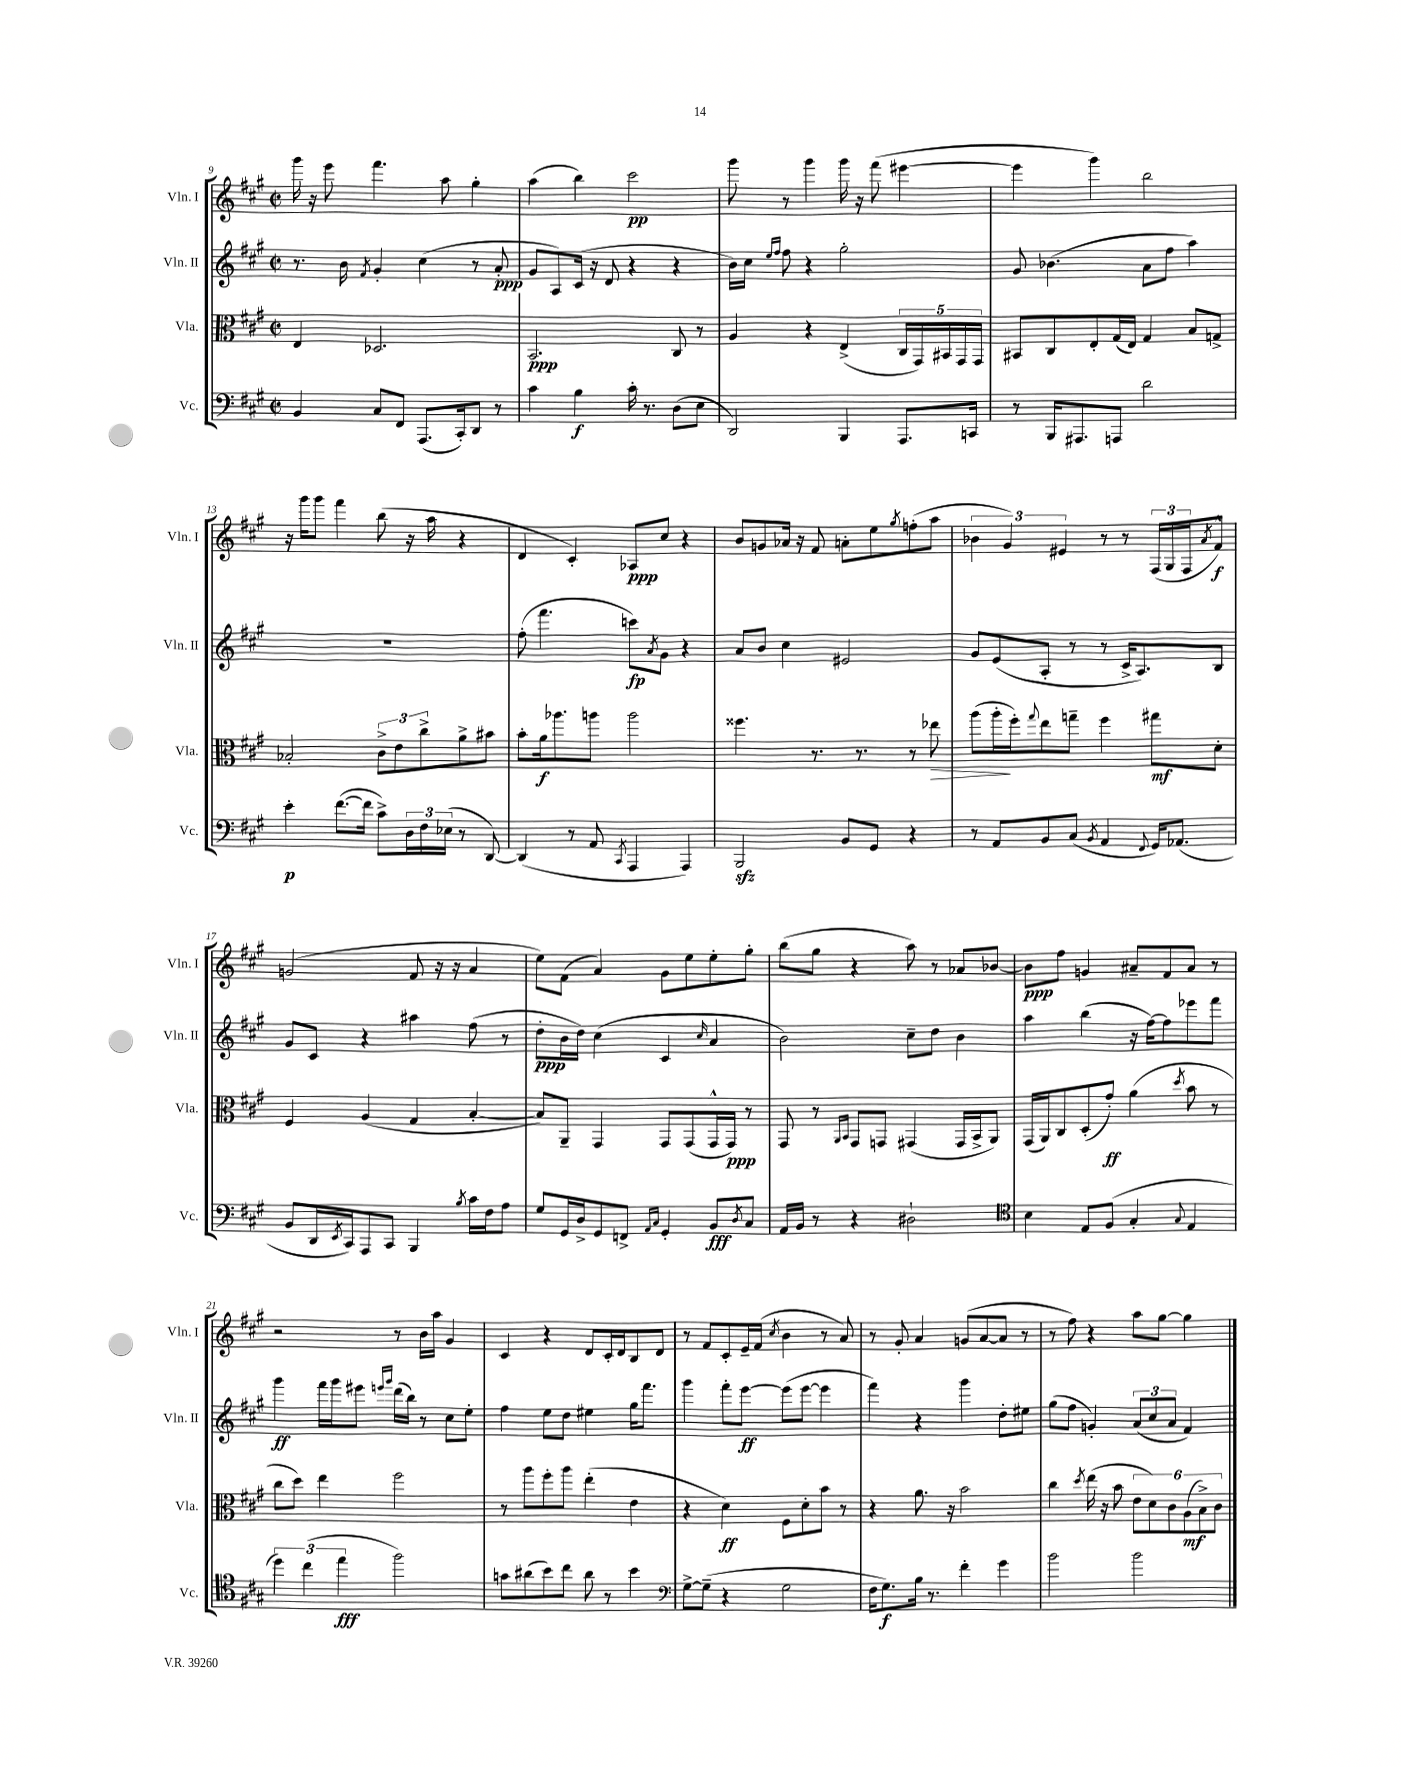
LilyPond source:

<<
\new StaffGroup <<
\new Staff = "s0" \with { instrumentName = "Vln. I" shortInstrumentName = "Vln. I" } {
    \clef treble \key a \major \defaultTimeSignature \time 2/2
    gis'''16 r16 e'''8 fis'''4. a''8 gis''4-. |
    a''4( b''4) cis'''2\pp |
    gis'''8 r8 gis'''4 gis'''16 r16 fis'''8( eis'''4~ |
    eis'''4 gis'''4) b''2 |
    r16 gis'''16 gis'''8 fis'''4 b''8( r16 a''16 r4 |
    d'4 cis'4-.) aes8\ppp cis''8 r4 |
    b'8 g'8 aes'16 r16 fis'8 a'8-. e''8 \acciaccatura { gis''8 } f''8-.( a''8 |
    \tuplet 3/2 { bes'4 gis'4) eis'4 } r8 r8 \tuplet 3/2 { fis16( gis16 fis16 } \acciaccatura { a'8 } fis'8-^\f) |
    g'2( fis'8 r16 r16 a'4 |
    e''8) fis'8( a'4) gis'8 e''8 e''8-. gis''8-. |
    b''8( gis''8 r4 a''8) r8 aes'8 bes'8~ |
    bes'8\ppp fis''8 g'4 ais'8-- fis'8 ais'8 r8 |
    r2 r8 b'16 a''16 gis'4 |
    cis'4 r4 d'8 cis'16-. d'16 b8 d'8 |
    r8 fis'8 cis'8-. e'16-- fis'16( \acciaccatura { cis''8 } b'4 r8 a'8) |
    r8 gis'8-. a'4 g'8( a'8~ a'8 r8 |
    r8 fis''8) r4 a''8 gis''8~ gis''4 \bar "|." |
}
\new Staff = "s1" \with { instrumentName = "Vln. II" shortInstrumentName = "Vln. II" } {
    \clef treble \key a \major \defaultTimeSignature \time 2/2
    r8. b'16 \acciaccatura { fis'8 } gis'4-. cis''4( r8 a'8-.\ppp |
    gis'8 a8) cis'16( r16 d'8 r4 r4 |
    b'16) cis''16 \grace { e''16 fis''16 } fis''8 r4 gis''2-. |
    gis'8 bes'4.( a'8 fis''8 a''4) |
    R1 |
    fis''8-.( fis'''4. c'''8\fp) \acciaccatura { a'8 } gis'8 r4 |
    a'8 b'8 cis''4 eis'2 |
    gis'8 e'8( a8-. r8 r8 cis'16-> a8.) b8 |
    gis'8 cis'8 r4 ais''4 fis''8( r8 |
    d''8-.\ppp b'16 d''16) cis''4( cis'4 \grace { cis''16 } a'4 |
    b'2) cis''8-- d''8 b'4 |
    a''4 b''4( r16 fis''16~) fis''8 ees'''8 fis'''8 |
    gis'''4\ff fis'''16 gis'''16 eis'''8 \grace { e'''16 gis'''16 } d'''16( b''16) r8 cis''8 e''8-. |
    fis''4 e''8 d''8 eis''4 gis''16 fis'''8. |
    gis'''4 fis'''8-. e'''8~\ff e'''8( e'''8~ e'''4 |
    fis'''4) r4 gis'''4 d''8-. eis''8 |
    gis''8( fis''8 g'4-.) \tuplet 3/2 { a'8( cis''8 a'8 } fis'4) \bar "|." |
}
\new Staff = "s2" \with { instrumentName = "Vla." shortInstrumentName = "Vla." } {
    \clef alto \key a \major \defaultTimeSignature \time 2/2
    e4 des2. |
    b,2.\ppp cis8 r8 |
    a4 r4 e4->( \tuplet 5/4 { cis16 gis,16) bis,16 gis,16 gis,16 } |
    bis,8 cis8 e8-. gis16( e16) gis4 b8 g8-> |
    bes2-. \tuplet 3/2 { cis'8-> e'8 cis''8-> } a'8-> bis'8 |
    b'8-. a'16\f aes''8. a''8 a''2 |
    fisis''4. r8. r8. r8 ees''8\> |
    a''8( a''16-.\! fis''16-.) \appoggiatura { gis''8 } e''8 g''8-- fis''4 gis''8\mf d'8-. |
    fis4 a4( gis4 b4~-. |
    b8) a,8-- gis,4 gis,8 gis,8( gis,16-^ gis,16\ppp) r8 |
    gis,8 r8 \grace { a,16 b,16 } gis,8 g,8 gis,4( gis,16 b,16-> a,8) |
    gis,16( a,16) cis8 d8-.( gis'8-.\ff) a'4( \acciaccatura { d''8 } b'8 r8 |
    cis''8 d''8) e''4 fis''2 |
    r8 a''8 fis''8-. a''8 e''4-.( e'4 |
    r4 d'4\ff) fis8 d'8-. b'8 r8 |
    r4 a'8. r16 b'2 |
    cis''4 \acciaccatura { d''8 } e''16( r16 b'8 \tuplet 6/4 { e'8 d'8) cis'8 a8\mf( b8->) cis'8 } \bar "|." |
}
\new Staff = "s3" \with { instrumentName = "Vc." shortInstrumentName = "Vc." } {
    \clef bass \key a \major \defaultTimeSignature \time 2/2
    b,4 cis8 fis,8 a,,8.( cis,16-.) d,8 r8 |
    cis'4 b4\f cis'16-. r8. d8( e8 |
    d,2) b,,4 a,,8. c,16 |
    r8 b,,16 ais,,8. a,,8 d'2 |
    e'4-.\p fis'8.~( fis'16 cis'8->) \tuplet 3/2 { d16 fis16 ees16( } r8 d,8~) |
    d,4( r8 a,8 \acciaccatura { cis,8 } a,,4 a,,4) |
    b,,2\sfz b,8 gis,8 r4 |
    r8 a,8 b,8 cis8( \acciaccatura { b,8 } a,4 \appoggiatura { fis,8 } gis,16) aes,8.( |
    b,8 d,16 \acciaccatura { e,8 } cis,16) a,,8 cis,8 b,,4 \acciaccatura { b8 } cis'16 fis16 a8 |
    gis8 gis,16 d16-> gis,8 f,8-> \grace { a,16 cis16 } gis,4-. b,8\fff \acciaccatura { d8 } cis8 |
    a,16 b,16 r8 r4 dis2-! |
    \clef tenor b4 e8 fis8( gis4-. \appoggiatura { gis8 } e4 |
    \tuplet 3/2 { d''4) cis''4( e''4\fff } fis''2) |
    g'8 ais'8( b'8) cis''8 ais'8 r8 b'4 |
    \clef bass gis8~-> gis8--( r4 gis2 |
    fis16 gis8.\f) b16 r8. fis'4-. gis'4 |
    b'2 b'2 \bar "|." |
}
>>
>>
\layout { \context { \Score currentBarNumber = #9 } }
